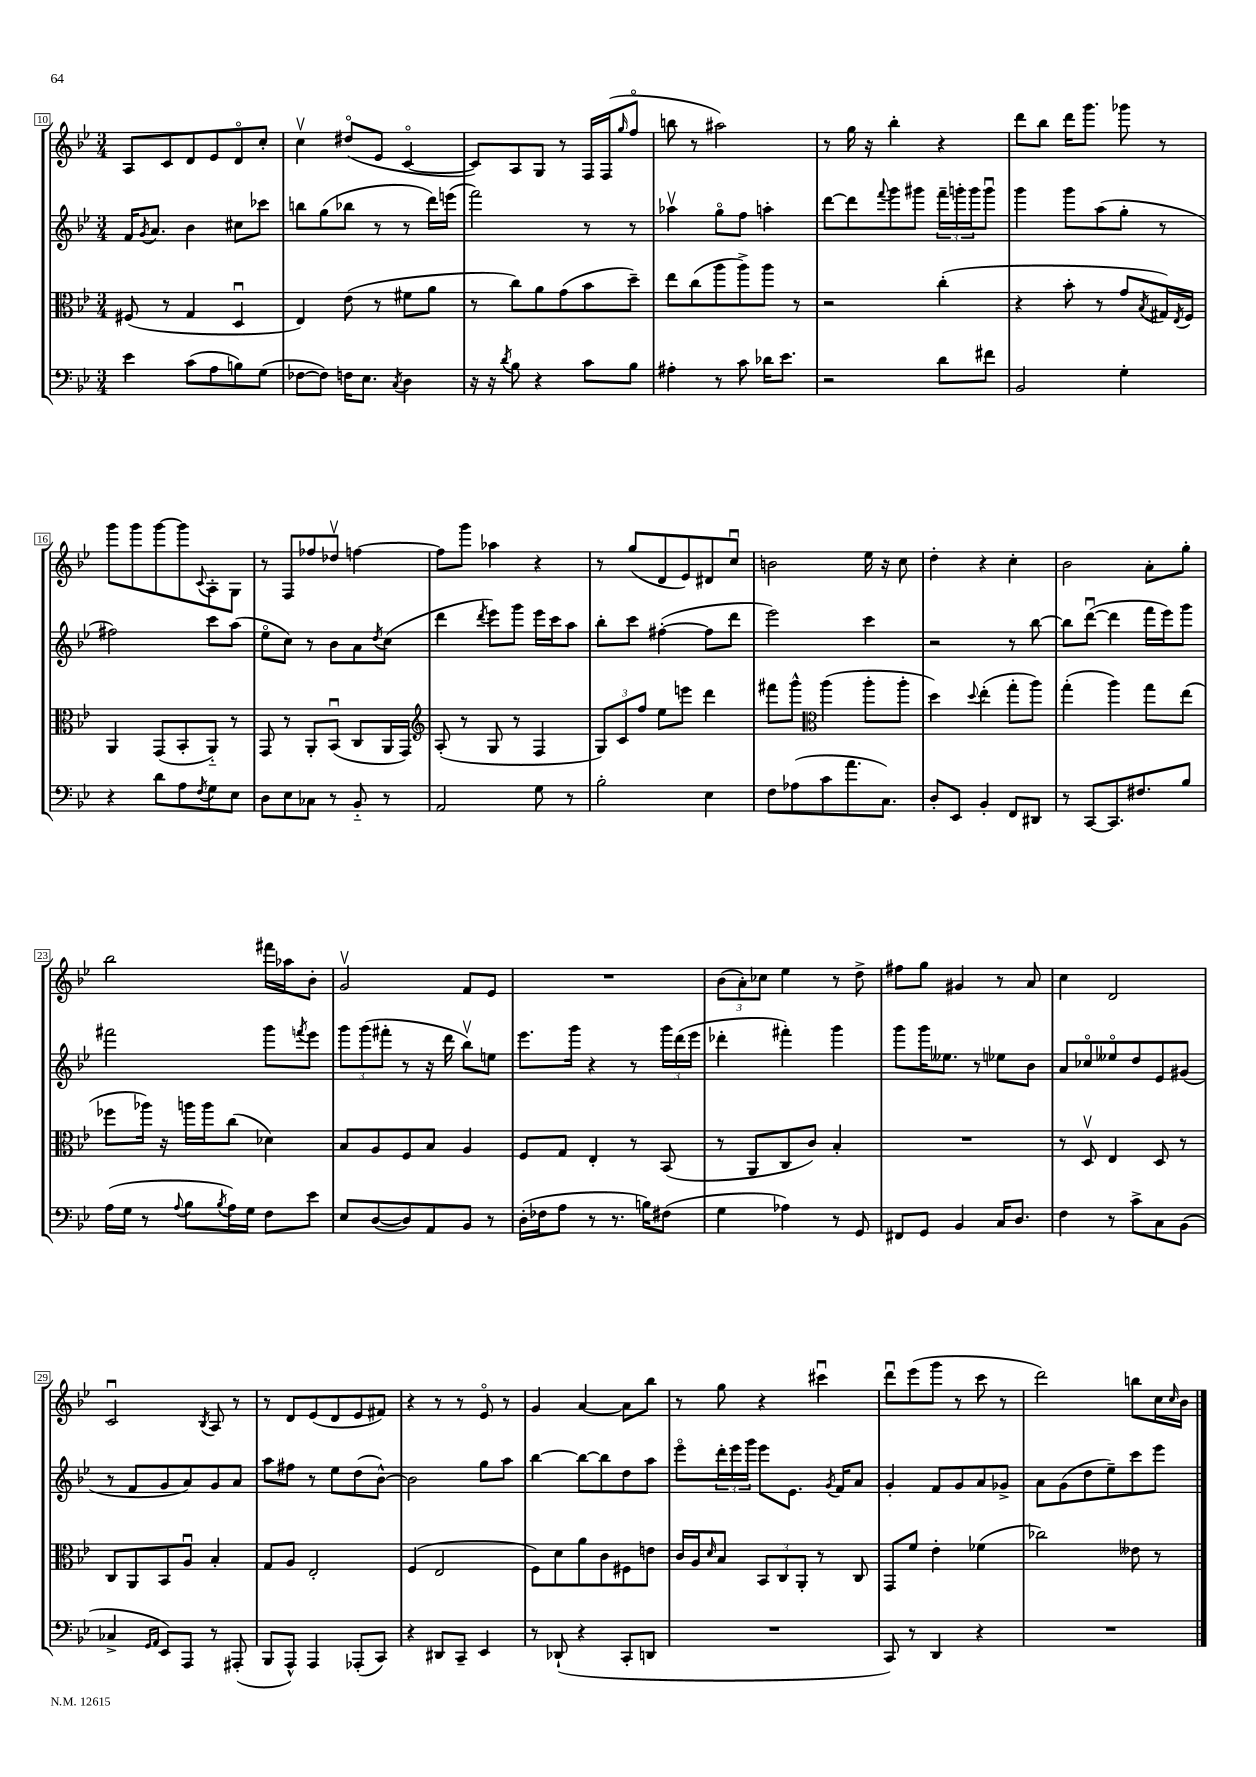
<<
\new StaffGroup <<
\new Staff = "s0" {
    \clef treble \key bes \major \numericTimeSignature \time 3/4
    a8 c'8 d'8 ees'8 d'8\flageolet c''8-. |
    c''4\upbow dis''8\flageolet( ees'8 c'4~\flageolet |
    c'8) a8 g8 r8 f16 f16( \grace { g''16 } f''8\flageolet |
    b''8 r8 ais''2) |
    r8 g''16 r16 bes''4-. r4 |
    d'''8 bes''8 d'''16 g'''8. ges'''8 r8 |
    g'''8 g'''8 g'''8~ g'''8 \appoggiatura { c'8 } a8-. g8 |
    r8 f8 fes''8 des''8\upbow f''4~ |
    f''8 g'''8 aes''4 r4 |
    r8 g''8( d'8 ees'8) dis'8 c''8\downbow |
    b'2 ees''16 r16 c''8 |
    d''4-. r4 c''4-. |
    bes'2 a'8-. g''8-. |
    bes''2 fis'''16 aes''16 bes'8-. |
    g'2\upbow f'8 ees'8 |
    R2. |
    \tuplet 3/2 { bes'8( a'8-.) ces''8 } ees''4 r8 d''8-> |
    fis''8 g''8 gis'4 r8 a'8 |
    c''4 d'2 |
    c'2\downbow \acciaccatura { bes8 } a8 r8 |
    r8 d'8 ees'8( d'8 ees'8 fis'8) |
    r4 r8 r8 ees'8\flageolet r8 |
    g'4 a'4~ a'8 bes''8 |
    r8 g''8 r4 cis'''4\downbow |
    d'''8\downbow ees'''8( g'''8 r8 c'''8 r8 |
    d'''2) b''8 c''16 \grace { c''16 } bes'16 \bar "|." |
}
\new Staff = "s1" {
    \clef treble \key bes \major \numericTimeSignature \time 3/4
    f'16 \acciaccatura { g'8 } a'8. bes'4 cis''8 ces'''8 |
    b''8 g''8( bes''8 r8 r8 d'''16) e'''16( |
    f'''2) r8 r8 |
    aes''4\upbow g''8\flageolet f''8 a''4-. |
    d'''8~ d'''8 \appoggiatura { f'''8 } g'''8 gis'''8 \tuplet 3/2 { f'''16-- g'''16-. g'''16 } g'''8\downbow |
    g'''4 g'''8 a''8( g''8-. r8 |
    fis''2) c'''8 a''8( |
    ees''8\flageolet c''8) r8 bes'8 a'8 \acciaccatura { d''8 } c''8( |
    d'''4 \acciaccatura { d'''8 } ees'''8) g'''8 ees'''16 c'''16 a''8 |
    bes''8-. c'''8 fis''4~-.( fis''8 d'''8 |
    ees'''2) c'''4 |
    r2 r8 bes''8~ |
    bes''8 d'''8~\downbow( d'''4 f'''16 ees'''16) g'''8 |
    fis'''2 g'''8 \acciaccatura { f'''8 } ees'''8 |
    \tuplet 3/2 { g'''8 g'''8( fis'''8-. } r8 r16 d'''16 bes''8\upbow) e''8 |
    ees'''8. g'''16 r4 r8 \tuplet 3/2 { g'''16 d'''16( ees'''16 } |
    des'''4-. fis'''4-.) g'''4 |
    g'''8 g'''16 eeses''8. r8 ees''8 bes'8 |
    a'8 ces''8\flageolet eeses''8\flageolet d''8 ees'8 gis'8( |
    r8 f'8 g'8 a'8) g'8 a'8 |
    a''8 fis''8 r8 ees''8 d''8( bes'8~-^) |
    bes'2 g''8 a''8 |
    bes''4~ bes''8~ bes''8 d''8 a''8 |
    ees'''8\flageolet \tuplet 3/2 { d'''16-. ees'''16 g'''16 } ees'''8 ees'8. \acciaccatura { g'8 } f'16 a'8 |
    g'4-. f'8 g'8 a'8 ges'8-> |
    a'8 g'8( d''8 ees''8--) c'''8 ees'''8 \bar "|." |
}
\new Staff = "s2" {
    \clef alto \key bes \major \numericTimeSignature \time 3/4
    fis8( r8 g4 d4\downbow |
    ees4) ees'8( r8 fis'8 a'8 |
    r8 c''8) a'8 g'8( bes'8 d''8--) |
    ees''8 c''8( a''8 a''8->) a''8 r8 |
    r2 c''4-.( |
    r4 bes'8-. r8 g'8 \acciaccatura { bes8 } gis16) \acciaccatura { ees8 } f16 |
    a,4 g,8( bes,8-. a,8-_) r8 |
    g,8 r8 a,8-. bes,8\downbow( c8 a,16 g,16) |
    \clef treble a8-.( r8 g8 r8 f4 |
    \tuplet 3/2 { g8) c'8 f''8 } ees''8 e'''8 d'''4 |
    fis'''8 g'''8-^ \clef alto a''4( a''8-. a''8-. |
    d''4) \appoggiatura { d''8 } ees''4-.( g''8-. a''8) |
    g''4-.( a''4) g''8 ees''8( |
    fes''8 aes''16) r16 a''16 a''16 c''8( des'4) |
    bes8 a8 f8 bes8 a4 |
    f8 g8 ees4-. r8 bes,8( |
    r8 a,8 c8 c'8) bes4-. |
    R2. |
    r8 d8\upbow ees4 d8 r8 |
    c8 a,8 bes,8 a8\downbow bes4-. |
    g8 a8 ees2-. |
    f4( ees2 |
    f8) d'8 a'8 c'8 fis8 e'8 |
    c'16 a16 \grace { d'16 } bes8 \tuplet 3/2 { bes,8 c8 a,8-. } r8 c8 |
    g,8 f'8 ees'4-. fes'4( |
    ces''2) eeses'8 r8 \bar "|." |
}
\new Staff = "s3" {
    \clef bass \key bes \major \numericTimeSignature \time 3/4
    ees'4 c'8( a8 b8) g8( |
    fes8~ fes8) f16 ees8. \acciaccatura { c8 } d4 |
    r16 r16 \acciaccatura { d'8 } bes8 r4 c'8 bes8 |
    ais4-. r8 c'8 des'16 ees'8. |
    r2 d'8 fis'8 |
    bes,2 g4-. |
    r4 d'8 a8 \acciaccatura { f8 } g8 ees8 |
    d8 ees8 ces8 r8 bes,8-_ r8 |
    a,2 g8 r8 |
    bes2-. ees4 |
    f8 aes8( c'8 a'8. c8.) |
    d8-. ees,8 bes,4-. f,8 dis,8 |
    r8 c,8~ c,8. fis8. bes8 |
    a16( g16 r8 \appoggiatura { a8 } bes8 \acciaccatura { bes8 } a16) g16 f8 ees'8 |
    ees8 d8~( d8) a,8 bes,8 r8 |
    d16-.( fes16 a8 r8 r8. b16) fis8( |
    g4 aes4) r8 g,8 |
    fis,8 g,8 bes,4 c16 d8. |
    f4 r8 c'8-> c8 bes,8( |
    ces4-> \grace { g,16 a,16 } ees,8) a,,8 r8 ais,,8-.( |
    bes,,8 a,,8-^) a,,4 aes,,8-.( c,8) |
    r4 dis,8 c,8-- ees,4 |
    r8 des,8-!( r4 c,8-. d,8 |
    R2. |
    c,8) r8 d,4 r4 |
    R2. \bar "|." |
}
>>
>>
\layout { \context { \Score currentBarNumber = #10 \override BarNumber.stencil = #(make-stencil-boxer 0.1 0.3 ly:text-interface::print) } }
